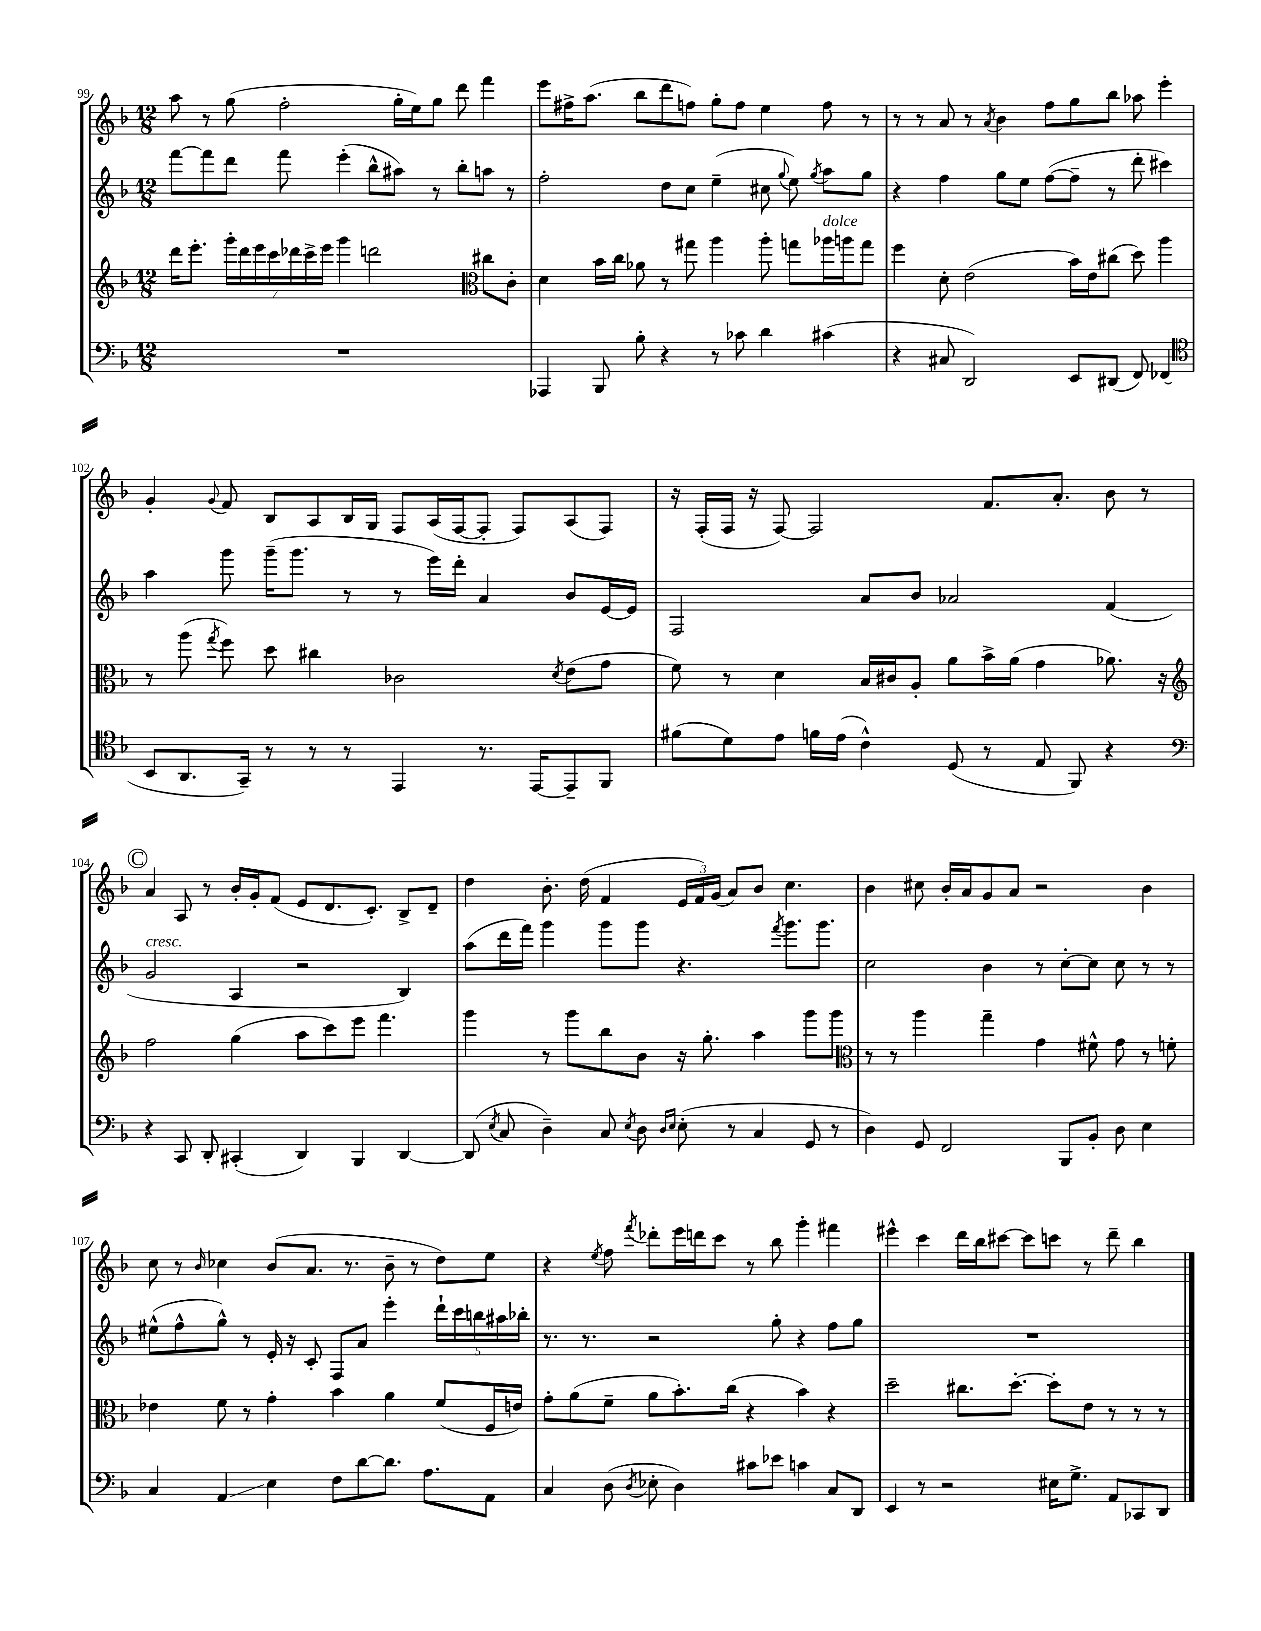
<<
\new StaffGroup <<
\new Staff = "s0" {
    \clef treble \key f \major \numericTimeSignature \time 12/8
    \autoBeamOff a''8 r8 g''8( f''2-. g''16[-. e''16) g''8] d'''8 f'''4 |
    e'''8[ fis''16-> a''8.]( bes''8[ d'''8 f''8]) g''8[-. f''8] e''4 f''8 r8 |
    r8 r8 a'8 r8 \acciaccatura { a'8 } bes'4 f''8[ g''8 bes''8] aes''8 e'''4-. |
    g'4-. \appoggiatura { g'8 } f'8 bes8[ a8 bes16 g16] f8[ a16( f16~ f8]-. f8[) a8( f8]) |
    r16 f16[-.( f16] r16 f8~) f2 f'8.[ a'8.]-. bes'8 r8 |
    \mark \markup { \circle "C" } a'4 a8 r8 bes'16[-. g'16-. f'8]( e'8[ d'8. c'8.]-.) bes8[-> d'8]-- |
    d''4 bes'8.-. d''16( f'4 \tuplet 3/2 { e'16[ f'16) g'16]( } a'8[) bes'8] c''4. |
    bes'4 cis''8 bes'16[-. a'16 g'8 a'8] r2 bes'4 |
    c''8 r8 \grace { bes'16 } ces''4 bes'8[( a'8.] r8. bes'8-- r8 d''8[) e''8] |
    r4 \acciaccatura { e''8 } f''8 \acciaccatura { f'''8 } des'''8[-. e'''16 d'''16 c'''8] r8 bes''8 g'''4-. fis'''4 |
    eis'''4-^ c'''4 d'''16[ bes''16 cis'''8]~ cis'''8[ c'''8] r8 d'''8-- bes''4 \bar "|." |
}
\new Staff = "s1" {
    \clef treble \key f \major \numericTimeSignature \time 12/8
    \autoBeamOff f'''8[~ f'''8 d'''8] f'''8 e'''4-.( bes''8[-^ ais''8]) r8 bes''8[-. a''8] r8 |
    f''2-. d''8[ c''8] e''4--( cis''8 \appoggiatura { g''8 } e''8) \acciaccatura { g''8 } a''8[ g''8] |
    r4 f''4 g''8[ e''8] f''8[~( f''8]-- r8 d'''8-. cis'''4) |
    a''4 g'''8 g'''16[--( g'''8.] r8 r8 e'''16[) d'''16]-. a'4 bes'8[ e'16~ e'16] |
    f2 a'8[ bes'8] aes'2 f'4( |
    \mark \markup { \circle "C" } g'2^\markup { \italic "cresc." } a4 r2 bes4) |
    a''8[( d'''16 f'''16]) g'''4 g'''8[ g'''8] r4. \acciaccatura { f'''8 } g'''8.[ g'''8.] |
    c''2 bes'4 r8 c''8[~-. c''8] c''8 r8 r8 |
    eis''8[-^( f''8-^ g''8]-^) r8 e'16-. r16 c'8-. f8[ a'8] e'''4-. \tuplet 5/4 { d'''16[-! c'''16 b''16 ais''16 bes''16]-. } |
    r8. r8. r2 g''8-. r4 f''8[ g''8] |
    R1. \bar "|." |
}
\new Staff = "s2" {
    \clef treble \key f \major \numericTimeSignature \time 12/8
    \autoBeamOff d'''16[ e'''8.]-. \tuplet 7/4 { g'''16[-. d'''16 e'''16 c'''16 des'''16 c'''16-> e'''16] } g'''4 d'''2 \clef alto cis''8[ c'8]-. |
    d'4 bes'16[ c''16] aes'8 r8 gis''8 a''4 a''8-. g''8[ aes''16^\markup { \italic "dolce" } a''16 g''8] |
    f''4 d'8-. e'2( bes'16[) e'16 cis''8]( d''8) a''4 |
    r8 a''8( \acciaccatura { g''8 } f''8) d''8 cis''4 ces'2 \acciaccatura { d'8 } e'8[( g'8] |
    f'8) r8 d'4 bes16[ cis'16 a8]-. a'8[ bes'16-> a'16]( g'4 aes'8.) r16 |
    \mark \markup { \circle "C" } \clef treble f''2 g''4( a''8[ c'''8) e'''8] f'''4. |
    g'''4 r8 g'''8[ bes''8 bes'8] r16 g''8.-. a''4 g'''8[ g'''8] |
    \clef alto r8 r8 a''4 g''4-- g'4 fis'8-^ g'8 r8 f'8-. |
    ees'4 f'8 r8 g'4-. bes'4 a'4 f'8[( f16 e'16]) |
    g'8[-. a'8( f'8]-- a'8[ bes'8.-.) c''16]( r4 bes'4) r4 |
    d''2-- cis''8.[ d''8.]~-. d''8[-. e'8] r8 r8 r8 \bar "|." |
}
\new Staff = "s3" {
    \clef bass \key f \major \numericTimeSignature \time 12/8
    \autoBeamOff R1. |
    aes,,4 bes,,8 bes8-. r4 r8 ces'8 d'4 cis'4( |
    r4 cis8 d,2) e,8[ dis,8]( f,8) fes,4( |
    \clef tenor bes,8[ a,8. g,16]--) r8 r8 r8 e,4 r8. e,16[~ e,8-- f,8] |
    fis'8[( d'8) e'8] f'16[ e'16]( c'4-^) d8( r8 e8 f,8) r4 |
    \mark \markup { \circle "C" } \clef bass r4 c,8 d,8-. cis,4-.( d,4) bes,,4 d,4~ |
    d,8( \acciaccatura { e8 } c8 d4--) c8 \acciaccatura { e8 } d8 \grace { d16[ e16] } e8-.( r8 c4 g,8 r8 |
    d4) g,8 f,2 bes,,8[ bes,8]-. d8 e4 |
    c4 a,4\glissando e4 f8[ d'8~ d'8.] a8.[ a,8] |
    c4 d8( \acciaccatura { d8 } ees8-. d4) cis'8[ ees'8] c'4 c8[ d,8] |
    e,4 r8 r2 eis16[ g8.]-> a,8[ ces,8 d,8] \bar "|." |
}
>>
>>
\layout { \context { \Score currentBarNumber = #99 } }
